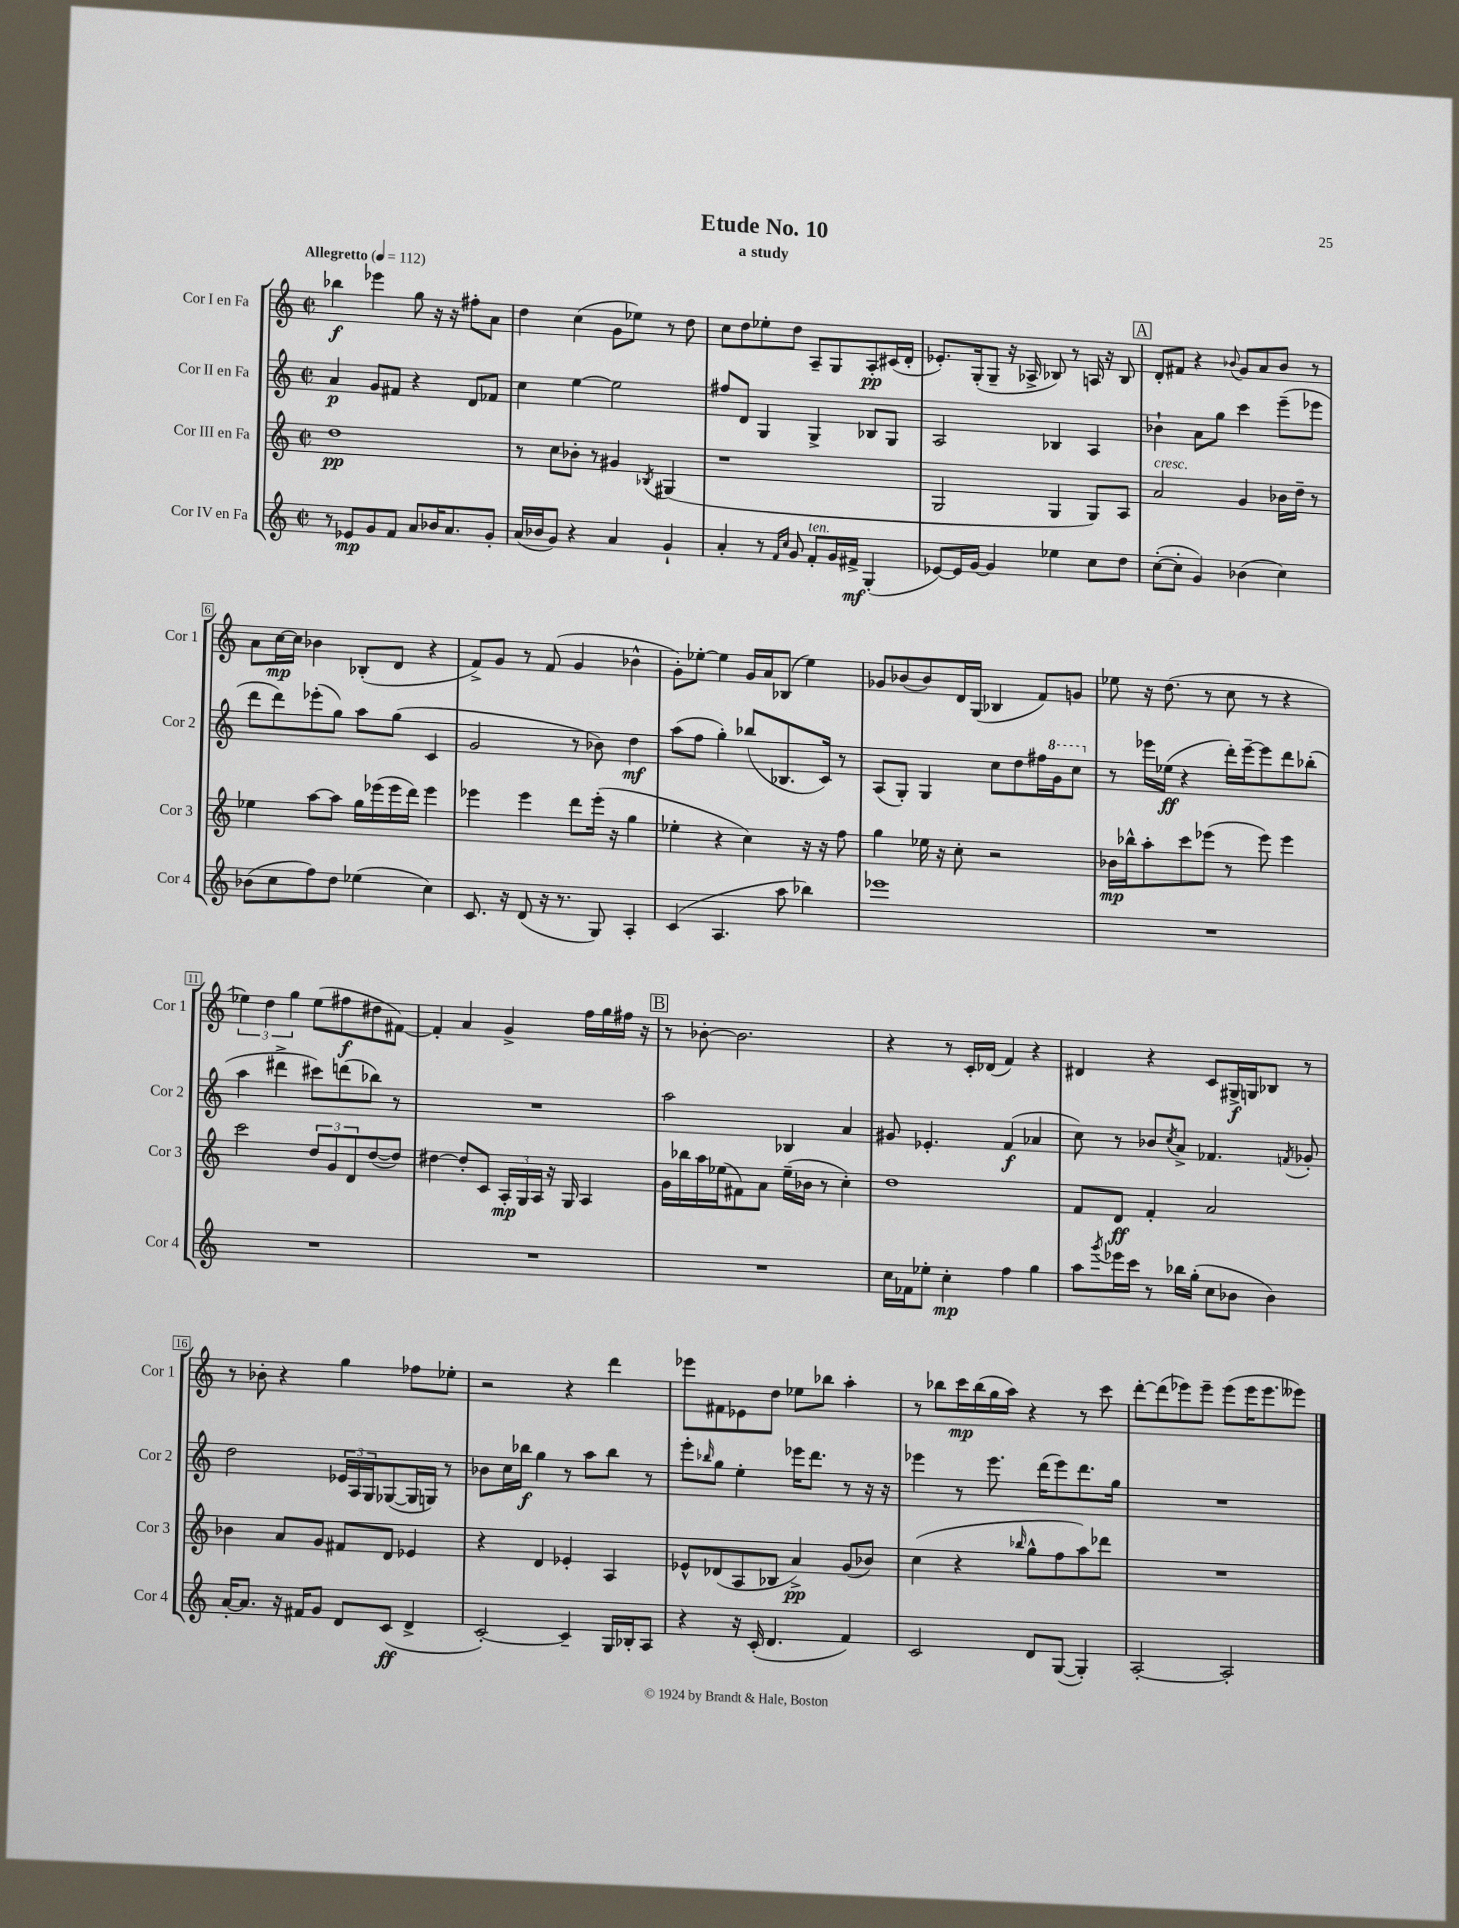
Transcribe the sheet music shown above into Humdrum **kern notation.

**kern	**dynam	**kern	**dynam	**kern	**dynam	**kern	**dynam
*part4	*part4	*part3	*part3	*part2	*part2	*part1	*part1
*staff4	*staff4	*staff3	*staff3	*staff2	*staff2	*staff1	*staff1
*I"Cor IV en Fa	*	*I"Cor III en Fa	*	*I"Cor II en Fa	*	*I"Cor I en Fa	*
*I'Cor 4	*	*I'Cor 3	*	*I'Cor 2	*	*I'Cor 1	*
*clefG2	*	*clefG2	*	*clefG2	*	*clefG2	*
*k[]	*	*k[]	*	*k[]	*	*k[]	*
*M2/2	*	*M2/2	*	*M2/2	*	*M2/2	*
*met(c|)	*	*met(c|)	*	*met(c|)	*	*met(c|)	*
*MM112	*	*MM112	*	*MM112	*	*MM112	*
=1	=1	=1	=1	=1	=1	=1	=1
!	!	!	!	!	!	!LO:TX:a:B:t=Allegretto	!
8r	.	1dd	pp	4a/	p	4bb-X\	f
8e-X/L	mp	.	.	.	.	.	.
8g/	.	.	.	8g/L	.	4eee-X\	.
8f/J	.	.	.	8f#X/J	.	.	.
8a/L	.	.	.	4r	.	8gg\	.
16b-X/K	.	.	.	.	.	16r	.
8.a/	.	.	.	.	.	16r	.
.	.	.	.	8d/L	.	8ff#X'\L	.
8g'/J	.	.	.	8f-X/J	.	8a\J	.
=2	=2	=2	=2	=2	=2	=2	=2
(16a/LL	.	8r	.	4cc\	.	4dd\	.
16b-X/J	.	.	.	.	.	.	.
8g/J)	.	8cc\L	.	.	.	.	.
4r	.	8b-X'\J	.	[4ee\	.	(4cc\	.
.	.	8r	.	.	.	.	.
4a/	.	4g#X/	.	2ee\]	.	8g\L	.
.	.	.	.	.	.	8ee-X\J)	.
.	.	8qB-X/	.	.	.	.	.
4g`/	.	(4G#X/	.	.	.	8r	.
.	.	.	.	.	.	8dd\	.
=3	=3	=3	=3	=3	=3	=3	=3
4a'/	.	1r	.	8ff#X/L	.	8cc\L	.
.	.	.	.	8d/J	.	8dd\	.
8r	.	.	.	4G/	.	8ee-X'\	.
16qqf/LL	.	.	.	.	.	.	.
16qqcc/JJ	.	.	.	.	.	.	.
8g/	.	.	.	.	.	8dd\J	.
!LO:TX:a:i:t=ten.	!	!	!	!	!	!	!
8f'/L	.	.	.	4G^/	.	8A~/L	.
16g/L	.	.	.	.	.	8G/	.
16f#X^/JJ	mf	.	.	.	.	.	.
(4G'/	.	.	.	8B-X/L	.	8A'/	pp
.	.	.	.	8G/J	.	(16c#X/L	.
.	.	.	.	.	.	16d'/JJ	.
=4	=4	=4	=4	=4	=4	=4	=4
[8e-X/L)	.	2G/	.	2A/	.	8.e-X'/L)	.
16e-/L]	.	.	.	.	.	.	.
[16g/JJ	.	.	.	.	.	(16G'/k	.
4g/]	.	.	.	.	.	8G~/J	.
.	.	.	.	.	.	16r	.
.	.	.	.	.	.	16A-X^/	.
4ee-X\	.	4G/	.	4B-X/	.	8B-X/)	.
.	.	.	.	.	.	8r	.
8cc\L	.	8G/L)	.	4A/	.	16An/	.
.	.	.	.	.	.	16r	.
8dd\J	.	8A/J	.	.	.	8B-/	.
!!LO:REH:place=s1:t=A
=5	=5	=5	=5	=5	=5	=5	=5
!	!	!LO:TX:a:i:t=cresc.	!	!	!	!	!
([8cc'\L	.	2a/	.	4b-X`\	.	8d'/L	.
8cc'\J]	.	.	.	.	.	8f#X/J	.
4g/)	.	.	.	8a\L	.	4r	.
.	.	.	.	8gg\J	.	.	.
.	.	.	.	.	.	8qqb-X/	.
(4b-X\	.	4g/	.	4ccc\	.	8g/L	.
.	.	.	.	.	.	8a/	.
4cc\)	.	16b-X\LL	.	(8eee~\L	.	8b-/J	.
.	.	16dd~\JJ	.	.	.	.	.
.	.	8r	.	8eee-X\J	.	8r	.
!!LO:LB:g=z
=6	=6	=6	=6	=6	=6	=6	=6
(8b-X\L	.	4ee-X\	.	8ddd\L	.	8a\L	.
8cc\	.	.	.	8ddd\)	.	[16cc\L	mp
.	.	.	.	.	.	16cc\JJ]	.
8ff\)	.	[8aa\L	.	(8eee-X'\	.	4b-X\	.
8dd\J	.	8aa\J]	.	8gg\J)	.	.	.
(4ee-X\	.	16gg\LL	.	8aa\L	.	(8B-X'/L	.
.	.	(16eee-X\	.	.	.	.	.
.	.	16eee-\	.	(8gg\J	.	8d/J	.
.	.	16ddd\JJ)	.	.	.	.	.
4cc\)	.	4eee-\	.	4c/	.	4r	.
=7	=7	=7	=7	=7	=7	=7	=7
8.c/	.	4eee-X\	.	2g/	.	8f^/L)	.
.	.	.	.	.	.	8g/J	.
16r	.	.	.	.	.	.	.
(8d/	.	4eee-\	.	.	.	8r	.
16r	.	.	.	.	.	(8f/	.
8.r	.	.	.	.	.	.	.
.	.	8ddd\L	.	8r	.	4g/	.
8G/)	.	(16eee-'\Jk	.	8b-X\)	.	.	.
.	.	16r	.	.	.	.	.
4A'/	.	4gg\	.	4dd\	mf	4b-X^^\	.
=8	=8	=8	=8	=8	=8	=8	=8
(4c/	.	4ee-X'\	.	(8aa\L	.	8g'\L)	.
.	.	.	.	8ff\J	.	[8ee-X'\J	.
4.A/	.	4r	.	4gg'\)	.	4ee-\]	.
.	.	4cc\)	.	(8bb-X/L	.	16g/LL	.
.	.	.	.	.	.	16a/J	.
8aa\	.	.	.	8.B-X/	.	(8B-X/J	.
4bb-X\)	.	16r	.	.	.	4ee-\)	.
.	.	16r	.	16c/Jk)	.	.	.
.	.	8ff\	.	8r	.	.	.
=9	=9	=9	=9	=9	=9	=9	=9
1eee-X	.	4gg\	.	(8A/L	.	8g-X/L	.
.	.	.	.	8G'/J)	.	(8b-X/	.
.	.	16ee-X\	.	4G/	.	8b-/)	.
.	.	16r	.	.	.	.	.
.	.	8cc'\	.	.	.	16d/L	.
.	.	.	.	.	.	(16G/JJ	.
.	.	2r	.	8cc\L	.	4B-X/	.
.	.	.	.	8dd\	.	.	.
.	.	.	.	16ff#X\L	.	8f/L)	.
*	*	*	*	*8va	*	*	*
.	.	.	.	16gg\J	.	.	.
.	.	.	.	8ccc\J	.	8gn/J	.
=10	=10	=10	=10	=10	=10	=10	=10
*	*	*	*	*X8va	*	*	*
1r	.	16b-X\LL	mp	8r	.	8ee-X\	.
.	.	16bb-X^^\J	.	.	.	.	.
.	.	8aa'\	.	16eee-X\LL	.	16r	.
.	.	.	.	(16ee-X\JJ	ff	(8.dd\	.
.	.	8ccc\	.	4r	.	.	.
.	.	(8eee-X\J	.	.	.	8r	.
.	.	8r	.	16ddd'\LL)	.	8cc\	.
.	.	.	.	[16eee-~\J	.	.	.
.	.	8eee-\)	.	8eee-\]	.	8r	.
.	.	4eee-\	.	8ddd\	.	4r	.
.	.	.	.	(8bb-X'\J	.	.	.
!!LO:LB:g=z
=11	=11	=11	=11	=11	=11	=11	=11
1r	.	2ccc\	.	4aa\	.	6ee-X\)	.
.	.	.	.	.	.	6dd\	.
.	.	.	.	4ddd#X^\	.	.	.
.	.	.	.	.	.	6gg\	.
.	.	12dd/L	.	8ccc#X\L)	.	(8ee-\L	.
.	.	12g/	.	.	.	.	.
.	.	.	.	(8dddn\	.	8ff#X\	f
.	.	12d/	.	.	.	.	.
.	.	([8dd/	.	8bb-X\J)	.	8dd#X\	.
.	.	8dd/J])	.	8r	.	[8f#X\J)	.
=12	=12	=12	=12	=12	=12	=12	=12
1r	.	[4dd#X\	.	1r	.	4f#'/]	.
.	.	8dd#'/L]	.	.	.	4a/	.
.	.	8c/J	.	.	.	.	.
.	.	24A'/LL	mp	.	.	4g^/	.
.	.	24G/	.	.	.	.	.
.	.	24A/JJ	.	.	.	.	.
.	.	16r	.	.	.	.	.
.	.	16G/	.	.	.	.	.
.	.	4A/	.	.	.	16ff\LL	.
.	.	.	.	.	.	16gg\	.
.	.	.	.	.	.	16ff#X\JJ	.
.	.	.	.	.	.	16r	.
!!LO:REH:place=s1:t=B
=13	=13	=13	=13	=13	=13	=13	=13
1r	.	16g\LL	.	2aa\	.	8r	.
.	.	16bb-X\	.	.	.	.	.
.	.	16aa\	.	.	.	[8b-X'\	.
.	.	(16ee-X\J	.	.	.	.	.
.	.	8f#X\)	.	.	.	2.b-\]	.
.	.	8a\J	.	.	.	.	.
.	.	(16ee-~\LL	.	4B-X/	.	.	.
.	.	16b-X\JJ	.	.	.	.	.
.	.	8r	.	.	.	.	.
.	.	4cc'\)	.	4a/	.	.	.
=14	=14	=14	=14	=14	=14	=14	=14
16cc\LL	.	1dd	.	8g#X/	.	4r	.
16f-X\J	.	.	.	.	.	.	.
8ee-X'\J	.	.	.	4.e-X'/	.	.	.
4cc'\	mp	.	.	.	.	8r	.
.	.	.	.	.	.	16c'/LL	.
.	.	.	.	.	.	(16d-X/JJ	.
4ff\	.	.	.	(4f/	f	4f/)	.
4gg\	.	.	.	4a-X/	.	4r	.
=15	=15	=15	=15	=15	=15	=15	=15
8aa\L	.	8f/L	.	8cc\)	.	4d#X/	.
8qggg/	.	.	.	.	.	.	.
16eee-X\L	.	8d/J	ff	8r	.	.	.
16ccc\JJ	.	.	.	.	.	.	.
8r	.	4f'/	.	8b-X/L	.	4r	.
.	.	.	.	8qcc/	.	.	.
16bb-X\LL	.	.	.	8a^/J	.	.	.
(16gg'\JJ	.	.	.	.	.	.	.
8cc\L	.	2a/	.	4.f-X/	.	8c/L	.
8b-X\J	.	.	.	.	.	16G#X^/L	f
.	.	.	.	.	.	16Gn/J	.
4b-\)	.	.	.	.	.	8B-X/J	.
.	.	.	.	8qfn/	.	.	.
.	.	.	.	8g-X'/	.	8r	.
!!LO:LB:g=z
=16	=16	=16	=16	=16	=16	=16	=16
[16a'/KL	.	4b-X\	.	2dd\	.	8r	.
8.a/J]	.	.	.	.	.	.	.
.	.	.	.	.	.	8b-X'\	.
16r	.	8a/L	.	.	.	4r	.
16f#X/KL	.	.	.	.	.	.	.
8g/J	.	8g/J	.	.	.	.	.
8d/L	.	8f#X/L	.	24e-X/LL	.	4gg\	.
.	.	.	.	24A/	.	.	.
.	.	.	.	24G/J	.	.	.
(8c/J	ff	8d/J	.	([8G-X/	.	.	.
4d^/	.	4e-X/	.	16G-/L]	.	8ff-X\L	.
.	.	.	.	16Gn/JJ)	.	.	.
.	.	.	.	8r	.	8ee-X'\J	.
=17	=17	=17	=17	=17	=17	=17	=17
[2c'/)	.	4r	.	8b-X\L	.	2r	.
.	.	.	.	16cc\L	.	.	.
.	.	.	.	16bb-X\JJ	f	.	.
.	.	4d/	.	4gg\	.	.	.
4c~/]	.	4e-X'/	.	8r	.	4r	.
.	.	.	.	8aa\L	.	.	.
16G/LL	.	4A/	.	8bb-\J	.	4ddd\	.
16B-X'/J	.	.	.	.	.	.	.
8A/J	.	.	.	8r	.	.	.
=18	=18	=18	=18	=18	=18	=18	=18
4r	.	8e-X^^/L	.	8eee'\L	.	8eee-X\L	.
.	.	.	.	16qqbb-X/	.	.	.
.	.	(8d-X/	.	8gg\J	.	8f#X\	.
16r	.	8A/	.	4ee'\	.	8e-X\	.
(16c'/	.	.	.	.	.	.	.
4.d/	.	8B-X/J	.	.	.	8dd\J	.
.	.	4a^/)	pp	16eee-X\KL	.	8ee-X\L	.
.	.	.	.	8.ddd\J	.	.	.
.	.	.	.	.	.	8bb-X\J	.
4f/)	.	(8g/L	.	8r	.	4aa'\	.
.	.	8b-X/J)	.	16r	.	.	.
.	.	.	.	16r	.	.	.
=19	=19	=19	=19	=19	=19	=19	=19
2c/	.	(4cc\	.	4eee-X\	.	8r	.
.	.	.	.	.	.	8bb-X\L	.
.	.	4r	.	8r	.	16ccc\L	mp
.	.	.	.	.	.	(16bb-\	.
.	.	.	.	8.eee-\	.	16gg\	.
.	.	.	.	.	.	16aa\JJ)	.
.	.	16qqbb-X/	.	.	.	.	.
8d/L	.	8gg^^\L	.	.	.	4r	.
.	.	.	.	(16ddd\KL	.	.	.
([8G/J	.	8ff\	.	8eee-\)	.	.	.
4G'/])	.	8aa\)	.	8.ddd\	.	8r	.
.	.	8ddd-X\J	.	.	.	8ccc\	.
.	.	.	.	16gg\Jk	.	.	.
=20	=20	=20	=20	=20	=20	=20	=20
[2A'/	.	1r	.	1r	.	[8ddd'\L	.
.	.	.	.	.	.	(8ddd\]	.
.	.	.	.	.	.	8eee-X\)	.
.	.	.	.	.	.	8eee-~\J	.
2A'/]	.	.	.	.	.	(8eee-\L	.
.	.	.	.	.	.	16eee-\K	.
.	.	.	.	.	.	8.eee-\	.
.	.	.	.	.	.	8eee--X\J)	.
==	==	==	==	==	==	==	==
*-	*-	*-	*-	*-	*-	*-	*-
